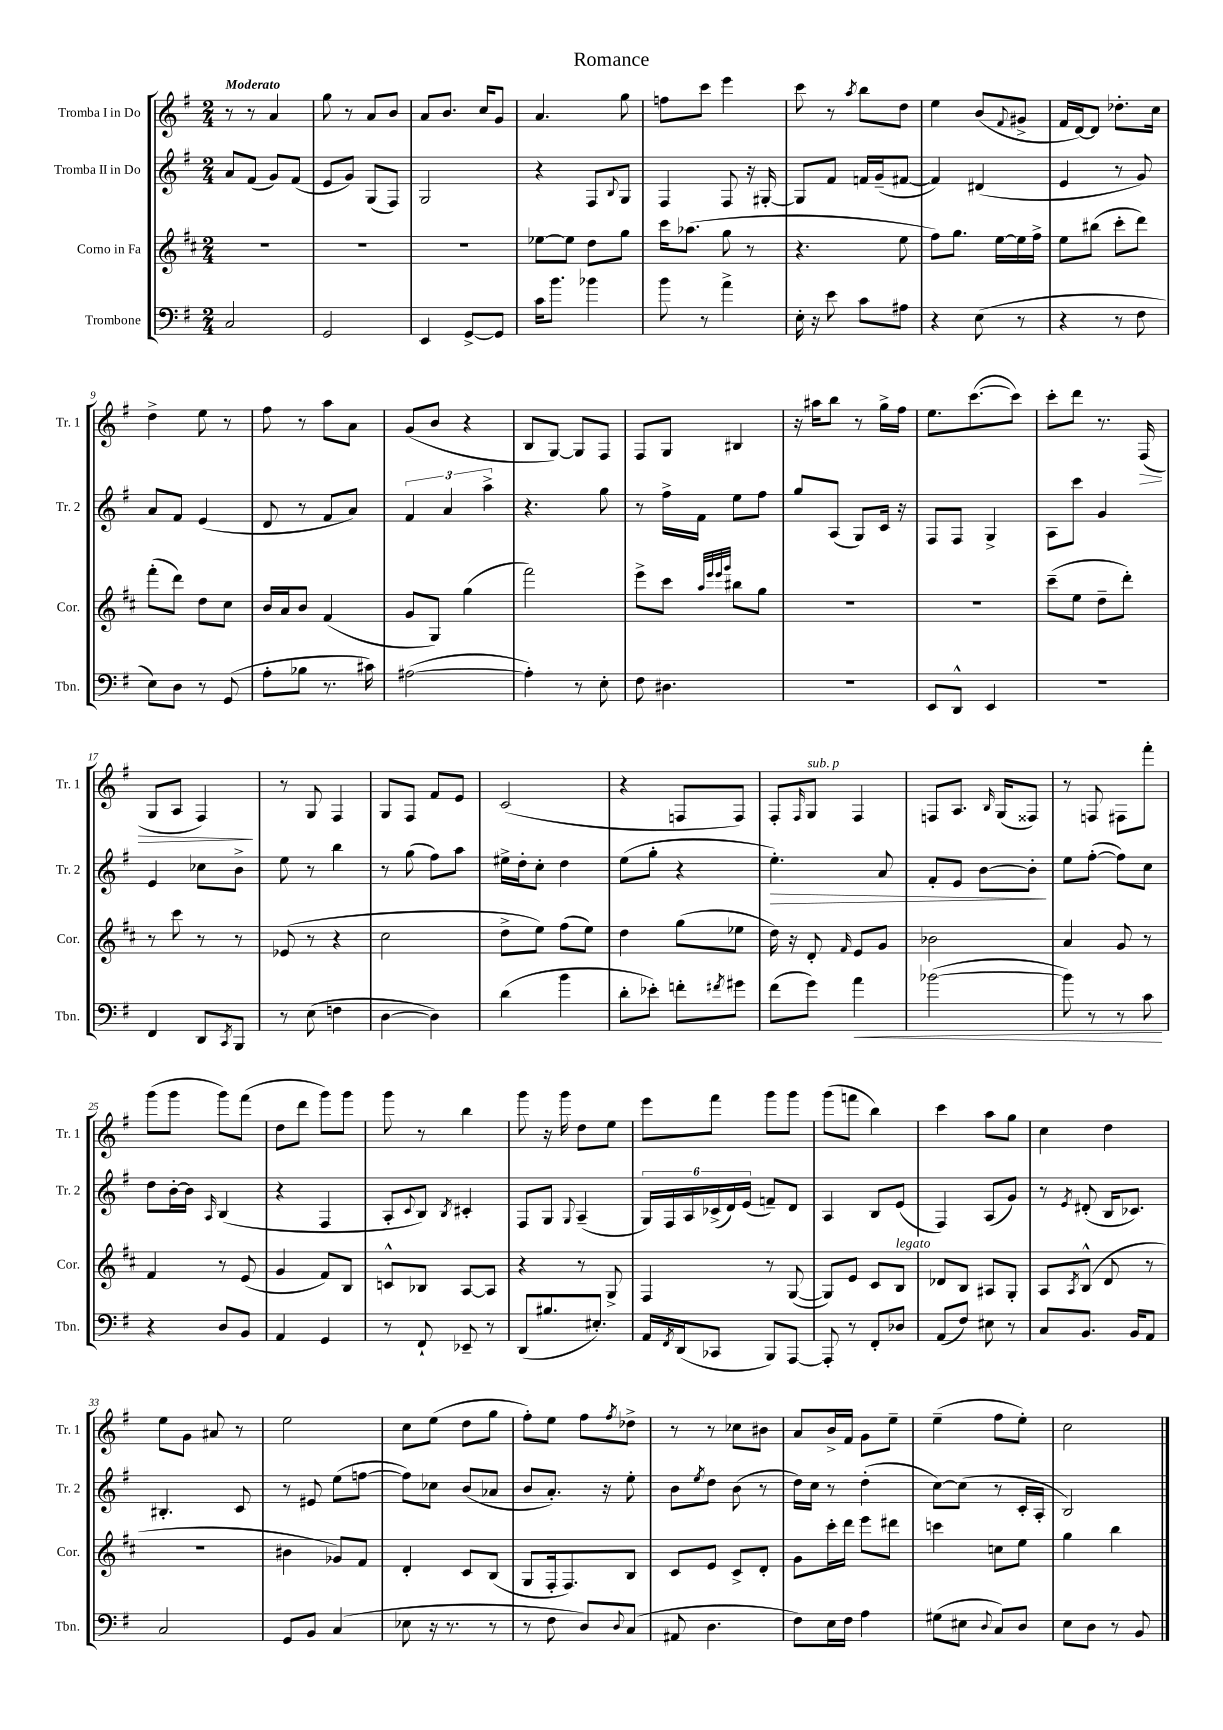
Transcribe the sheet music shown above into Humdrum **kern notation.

**kern	**kern	**kern	**kern
*staff4	*staff3	*staff2	*staff1
*clefF4	*clefG2	*clefG2	*clefG2
*k[f#]	*k[f#c#]	*k[f#]	*k[f#]
*M2/4	*M2/4	*M2/4	*M2/4
2C/	2r	8a/L	8r
.	.	(8f#/J	8r
.	.	8g/L)	4a/
.	.	(8f#/J	.
=	=	=	=
2GG/	2r	8e/L	8gg\
.	.	8g/J)	8r
.	.	(8G/L	8a/L
.	.	8F#/J)	8b/J
=	=	=	=
4EE/	2r	2G/	8a/L
.	.	.	8.b/J
[8GG^/L	.	.	.
.	.	.	16cc/LK
8GG/]J	.	.	8g/J
=	=	=	=
16c\LK	[8ee-\L	4r	4.a/
8.b\J	.	.	.
.	8ee-\]J	.	.
4b-\	8dd\L	8F#/L	.
.	.	8qqB/	.
.	8gg\J	8G/J	8gg\
=	=	=	=
8b\	16ccc#\LK	4F#/	8ff\L
.	(8.aa-\J	.	.
8r	.	.	8ccc\J
4a^\	8gg\	8F#/	4eee\
.	8r	16r	.
.	.	[16G#'/	.
=	=	=	=
16E'\	4.r	8G#/]L	8ccc\
16r	.	.	.
8e\	.	8f#/J	8r
.	.	.	8qaa/
8c\L	.	16f/LL	8bb\L
.	.	(16g~/J	.
8A#\J	8ee\	[8f#/J	8dd\J
=	=	=	=
4r	8ff#\L)	4f#/])	4ee\
.	8.gg\J	.	.
(8E\	.	(4d#/	(8b/L
.	[16ee\LL	.	.
.	.	.	8qqf#/
8r	16ee\]	.	8g#^/J
.	16ff#^\JJ	.	.
=	=	=	=
4r	8ee\L	4e/	16f#/LL
.	.	.	[16d/J)
.	(8bb#\J	.	8d/]J
8r	8ccc#'\L	8r	8.dd-'\L
8F#\	8ddd\J)	8g/)	.
.	.	.	16cc\Jk
=	=	=	=
8E\L)	(8fff#'\L	8a/L	4dd^\
8D\J	8ddd\J)	8f#/J	.
8r	8dd\L	(4e/	8ee\
(8GG/	8cc#\J	.	8r
=	=	=	=
8A'\L	16b/LL	8d/	8ff#\
.	16a/J	.	.
8B-\J	8b/J	8r	8r
8.r	(4f#/	8f#/L	8aa\L
.	.	8a/J)	8a\J
16c#\)	.	.	.
=	=	=	=
([2A#\	8g/L	6f#/	(8g/L
.	8G/J)	.	8b/J
.	.	6a/	.
.	(4gg\	.	4r
.	.	6aa^\	.
=	=	=	=
4A#'\])	2fff#\)	4.r	8B/L
.	.	.	[8G/J)
8r	.	.	8G/]L
8E'\	.	8gg\	8F#/J
=	=	=	=
8F#\	8eee^\L	8r	8F#/L
4.D#\	8ccc#\J	16ff#^\LL	8G/J
.	.	16f#\JJ	.
.	32qqaa/LLL	.	.
.	32qqeee/	.	.
.	32qqeee/	.	.
.	32qqggg/JJJ	.	.
.	8bb#\L	8ee\L	4B#/
.	8gg\J	8ff#\J	.
=	=	=	=
2r	2r	8gg/L	16r
.	.	.	16aa#\LK
.	.	(8A/J	8bb\J
.	.	8G/L)	8r
.	.	16c/Jk	16gg^\LL
.	.	16r	16ff#\JJ
=	=	=	=
8EE/L	2r	8F#/L	8.ee\L
8DD^^/J	.	8F#/J	.
.	.	.	([8.ccc\
4EE/	.	4G^/	.
.	.	.	8ccc\]J)
=	=	=	=
2r	(8ccc#~\L	8A\L	8ccc'\L
.	8ee\J	8ccc\J	8ddd\J
.	8dd~\L	4g/	8.r
.	8ddd'\J)	.	.
.	.	.	(16F#/
=	=	=	=
4FF#/	8r	4e/	8G/L
.	8ccc#\	.	8A/J
8DD/L	8r	8cc-\L	4F#/)
8qCC/	.	.	.
8BBB/J	8r	8b^\J	.
=	=	=	=
8r	(8e-/	8ee\	8r
(8E\	8r	8r	8G/
4F\	4r	4bb\	4F#/
=	=	=	=
[4D\	2cc#\	8r	8G/L
.	.	(8gg\	8F#/J
4D\])	.	8ff#\L)	8f#/L
.	.	8aa\J	8e/J
=	=	=	=
(4d\	8dd^\L	16ee#^\LL	(2c/
.	.	16dd'\J	.
.	8ee\J)	8cc'\J	.
4b\	(8ff#\L	4dd\	.
.	8ee\J)	.	.
=	=	=	=
8d'\L	4dd\	(8ee\L	4r
8e-'\J)	.	8gg'\J	.
8f'\L	(8gg\L	4r	8F/L
8qf#/	.	.	.
8g#\J	8ee-\J	.	8F/J)
=	=	=	=
(8f#\L	16dd\)	4.ee'\)	8F#'/L
.	16r	.	.
.	.	.	16qqF#/
8g\J)	8d'/	.	8G/J
.	16qqf#/	.	.
4a\	8e/L	.	4F#/
.	8g/J	8a/	.
=	=	=	=
([2b-\	2b-\	8f#'/L	8F/L
.	.	8e/J	8.A/J
.	.	[8b\L	.
.	.	.	16qqB/
.	.	.	(16G/LK
.	.	8b'\]J	8F##/J)
=	=	=	=
8b-\])	4a/	8ee\L	8r
8r	.	([8ff#'\J	8F/
8r	8g/	8ff#\]L)	8F#\L
8c\	8r	8cc\J	8fff#'\J
=	=	=	=
4r	4f#/	8dd\L	(8ggg\L
.	.	[16b'\L	8ggg\J
.	.	16b\]JJ	.
.	.	16qqA/	.
8D/L	8r	(4B/	8ggg\L)
8BB/J	(8e/	.	(8fff#\J
=	=	=	=
4AA/	4g/	4r	8dd\L
.	.	.	8ddd\J
4GG/	8f#/L)	4F#/	8ggg\L)
.	8B/J	.	8ggg\J
=	=	=	=
8r	8c^^/L	8A'/L	8ggg\
.	.	8qqc/	.
8FF#`/	8B-/J	8B/J)	8r
.	.	8qB/	.
8EE-~/	[8A/L	4c#'/	4bb\
8r	8A/]J	.	.
=	=	=	=
(8DD/L	4r	8F#/L	8ggg\
8.B#/	.	8G/J	16r
.	.	.	16ggg\
.	.	8qqG/	.
.	8r	(4A~/	8dd\L
8.E#'/J)	.	.	.
.	8G^/	.	8ee\J
=	=	=	=
16AA/LL	4F#/	24G/LL)	8eee\L
.	.	24F#/	.
8qFF#/	.	.	.
(16DD/J	.	.	.
.	.	24A/	.
8CC-/J	.	(24c-^/	8fff#\J
.	.	24d/)	.
.	.	(24e/JJ	.
8BBB/L)	8r	8f~/L)	8ggg\L
[8AAA/J	([8G/	8d/J	8ggg\J
=	=	=	=
8AAA'/]	8G/]L)	4A/	(8ggg\L
8r	8e/J	.	8fff\J
8FF#'/L	8c#/L	8B/L	4bb\)
8D-/J	8B/J	(8e/J	.
=	=	=	=
(8AA/L	8d-/L	4F#/)	4ccc\
8F#/J)	8B/J	.	.
8E#\	8A#/L	(8A/L	8aa\L
8r	8G'/J	8g/J)	8gg\J
=	=	=	=
8C/L	8A/L	8r	4cc\
.	8qA/	8qe/	.
8.BB/J	(8B^^/J	(8d#'/	.
.	8d/	16B/LK	4dd\
16BB/LK	.	8.c-/J)	.
8AA/J	8r	.	.
=	=	=	=
2C/	2r	4.B#'/	8ee\L
.	.	.	8g\J
.	.	.	8a#/
.	.	8c/	8r
=	=	=	=
8GG/L	4b#\	8r	2ee\
8BB/J	.	8e#/	.
(4C/	8g-/L)	(8ee\L	.
.	8f#/J	[8ff\J	.
=	=	=	=
8E-\	4d'/	8ff\]L)	8cc\L
16r	.	8cc-\J	(8ee\J
8.r	.	.	.
.	8c#/L	(8b/L	8dd\L
8r	(8B/J	8a-/J	8gg\J
=	=	=	=
8r	8G/L	8b/L	8ff#'\L)
8F#\	16F#'/k	8.a'/J)	8ee\J
.	8.F#/)	.	.
8D/L)	.	.	8ff#\L
.	.	16r	.
8qqD/	.	.	8qff#/
(8C/J	8B/J	8ee'\	8dd-^\J
=	=	=	=
8AA#/	8c#/L	8b\L	8r
.	.	8qee/	.
4.D\	8e/J	8dd\J	8r
.	8c#^/L	(8b\	8cc-\L
.	8d'/J	8r	8b#\J
=	=	=	=
8F#\L)	8g\L	16dd\LL)	8a/L
.	.	16cc\JJ	.
16E\L	16ccc#'\L	8r	16b^/L
16F#\JJ	16ddd\JJ	.	16f#/JJ
4A\	8eee\L	(4dd'\	8g\L
.	8ddd#\J	.	8ee~\J
=	=	=	=
(8G#\L	4ccc\	[8cc\L)	(4ee~\
8E#\J	.	(8cc\]J	.
8qqD/	.	.	.
8C/L)	8cc\L	8r	8ff#\L
8D/J	8ee\J	16c'/LL	8ee'\J)
.	.	16A'/JJ	.
=	=	=	=
8E\L	4gg\	2B/)	2cc\
8D\J	.	.	.
8r	4bb\	.	.
8BB/	.	.	.
==	==	==	==
*-	*-	*-	*-
